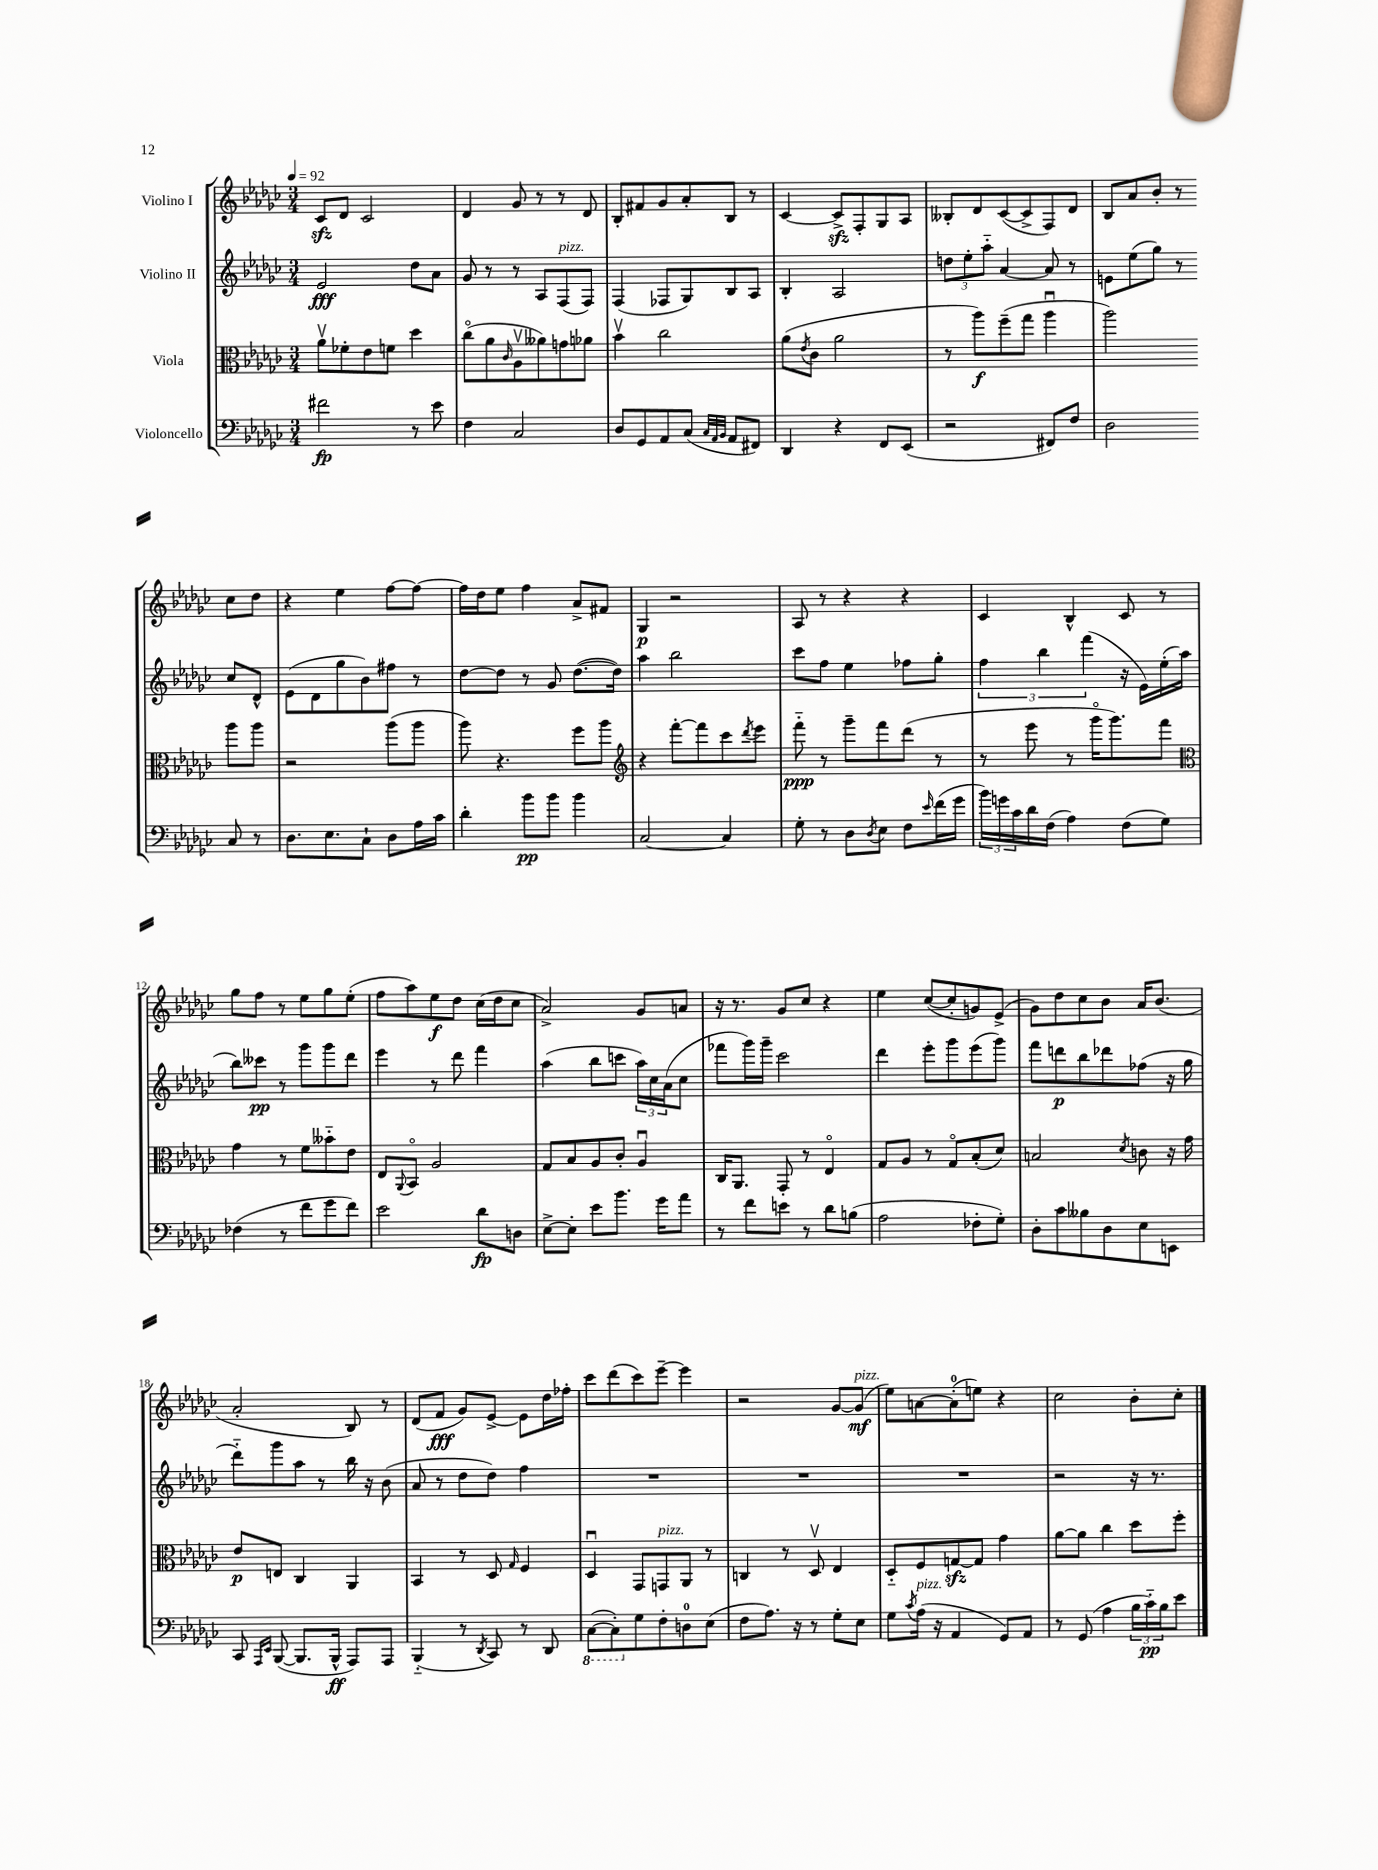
<<
\new StaffGroup <<
\new Staff = "s0" \with { instrumentName = "Violino I" } {
    \clef treble \key ges \major \numericTimeSignature \time 3/4 \tempo 4 = 92
    ces'8\sfz des'8 ces'2 |
    des'4 ges'8 r8 r8 des'8 |
    bes8-. fis'8 ges'8 aes'8-. bes8 r8 |
    ces'4~ ces'8->\sfz f8-. ges8 aes8 |
    beses8-. des'8 ces'8~( ces'8-> f8) des'8 |
    bes8 aes'8 bes'8-. r8 ces''8 des''8 |
    r4 ees''4 f''8~ f''8~ |
    f''16 des''16 ees''8 f''4 aes'8-> fis'8 |
    ges4\p r2 |
    aes8 r8 r4 r4 |
    ces'4 bes4-^ ces'8 r8 |
    ges''8 f''8 r8 ees''8 ges''8 ees''8-.( |
    f''8 aes''8) ees''8\f des''8 ces''16( des''16 ces''8 |
    aes'2->) ges'8 a'8 |
    r16 r8. ges'8 ces''8 r4 |
    ees''4 ces''8~( ces''8-. g'8) ees'8->( |
    ges'8) des''8 ces''8 bes'8 aes'16 bes'8.( |
    aes'2-. bes8) r8 |
    des'8( f'8\fff ges'8) ees'8~-> ees'8 des''16 fes''16-. |
    ces'''8 des'''8( ces'''8) ees'''8~-- ees'''4 |
    r2 ges'8~ ges'8\mf^\markup { \italic "pizz." }( |
    ees''8) a'8~ a'8-0-.( e''8) r4 |
    ces''2 bes'8-. ces''8-. \bar "|." |
}
\new Staff = "s1" \with { instrumentName = "Violino II" } {
    \clef treble \key ges \major \numericTimeSignature \time 3/4
    ees'2\fff des''8 aes'8 |
    ges'8 r8 r8 aes8 f8^\markup { \italic "pizz." }( f8) |
    f4( fes8 ges8) bes8 aes8 |
    bes4-. aes2 |
    \tuplet 3/2 { d''8 ees''8-. aes''8-_ } aes'4~ aes'8 r8 |
    e'8 ees''8( ges''8) r8 ces''8 des'8-^ |
    ees'8( des'8 ges''8 bes'8) fis''8 r8 |
    des''8~ des''8 r8 ges'8 des''8.~( des''16) |
    aes''4 bes''2 |
    ces'''8 f''8 ees''4 fes''8 ges''8-. |
    \tuplet 3/2 { f''4 bes''4 f'''4( } r16 ees'16) ees''16-.( aes''16 |
    bes''8) ceses'''8\pp r8 ges'''8 ges'''8 des'''8 |
    ees'''4 r8 des'''8 f'''4 |
    aes''4( bes''8 c'''8 \tuplet 3/2 { aes''16) ces''16 aes'16( } ces''8 |
    fes'''8 ges'''16) ges'''16-- ces'''2 |
    des'''4 ees'''8-. ges'''8 ees'''8( ges'''8) |
    f'''8 d'''8\p bes''8 des'''8 fes''8( r16 ges''16 |
    des'''8-_) ges'''8 aes''8 r8 bes''16 r16 bes'8( |
    aes'8 r8 des''8 des''8) f''4 |
    R2. |
    R2. |
    R2. |
    r2 r16 r8. \bar "|." |
}
\new Staff = "s2" \with { instrumentName = "Viola" } {
    \clef alto \key ges \major \numericTimeSignature \time 3/4
    aes'8\upbow fes'8-. ees'8 f'8 des''4 |
    ces''8\flageolet( aes'8 \grace { ces'16 } aes8\upbow aeses'8) g'8 aes'8 |
    bes'4\upbow ces''2 |
    aes'8( \acciaccatura { ees'8 } ces'8 aes'2 |
    r8 aes''8\f) f''8--( ges''8 aes''4\downbow |
    aes''2) aes''8 aes''8 |
    r2 aes''8( aes''8 |
    aes''8) r4. f''8 aes''8 |
    \clef treble r4 f'''8~-. f'''8 ces'''8 \acciaccatura { des'''8 } ees'''8 |
    f'''8-_\ppp r8 ges'''8-- f'''8 des'''8( r8 |
    r8 ees'''8 r8 ges'''16\flageolet ges'''8.) f'''8 |
    \clef alto ges'4 r8 f'8 beses'8-_ ees'8 |
    ees8 \appoggiatura { aes,8 } bes,8\flageolet aes2 |
    ges8 bes8 aes8 ces'8-. aes4\downbow |
    ces16 aes,8. ges,8-. r8 ees4\flageolet |
    ges8 aes8 r8 ges8\flageolet bes8-.( des'8) |
    b2 \acciaccatura { des'8 } c'8 r16 ges'16 |
    ees'8\p e8 ces4 aes,4 |
    bes,4 r8 des8 \grace { ges16 } f4 |
    des4\downbow ges,8 g,8^\markup { \italic "pizz." } aes,8 r8 |
    c4 r8 des8\upbow ees4 |
    des8-_ f8 g8~\sfz g8 ges'4 |
    aes'8~ aes'8 ces''4 des''8 f''8-. \bar "|." |
}
\new Staff = "s3" \with { instrumentName = "Violoncello" } {
    \clef bass \key ges \major \numericTimeSignature \time 3/4
    fis'2\fp r8 ees'8 |
    f4 ces2 |
    des8 ges,8 aes,8 ces8( \grace { ces32 aes,32 bes,32 } aes,8 fis,8) |
    des,4 r4 f,8 ees,8( |
    r2 fis,8) f8 |
    des2 ces8 r8 |
    des8. ees8. ces8-! des8 aes16 ces'16 |
    des'4-. bes'8\pp bes'8 bes'4 |
    ces2~ ces4 |
    ges8-. r8 des8 \acciaccatura { des8 } ees8 f8 \grace { ees'16 } f'16( ges'16 |
    \tuplet 3/2 { bes'16) g'16 ces'16 } des'16 f16( aes4) f8( ges8) |
    fes4( r8 f'8 ges'8 f'8) |
    ees'2 des'8\fp d8 |
    ees8~-> ees8-. ees'8 bes'8. ges'16 aes'8 |
    r8 f'8 e'8 r8 des'8 b8( |
    aes2 fes8-. ges8-.) |
    des8-. ces'8 beses8 des8 ees8 e,8 |
    ces,8 \grace { aes,,16 ees,16 } bes,,8~( bes,,8. bes,,16-^\ff aes,,8) aes,,8 |
    bes,,4-_( r8 \acciaccatura { des,8 } ces,8) r8 des,8 |
    \ottava #-1 ces,8~( ces,8-.) \ottava #0 ges8 f8-. d8-0 ees8( |
    f8 aes8.) r16 r8 ges8-. ees8 |
    ges8 \acciaccatura { ces'8 } aes16^\markup { \italic "pizz." }( r16 aes,4 ges,8) aes,8 |
    r8 ges,8( aes4 \tuplet 3/2 { bes16 ces'16-_\pp) bes16 } ees'8 \bar "|." |
}
>>
>>
